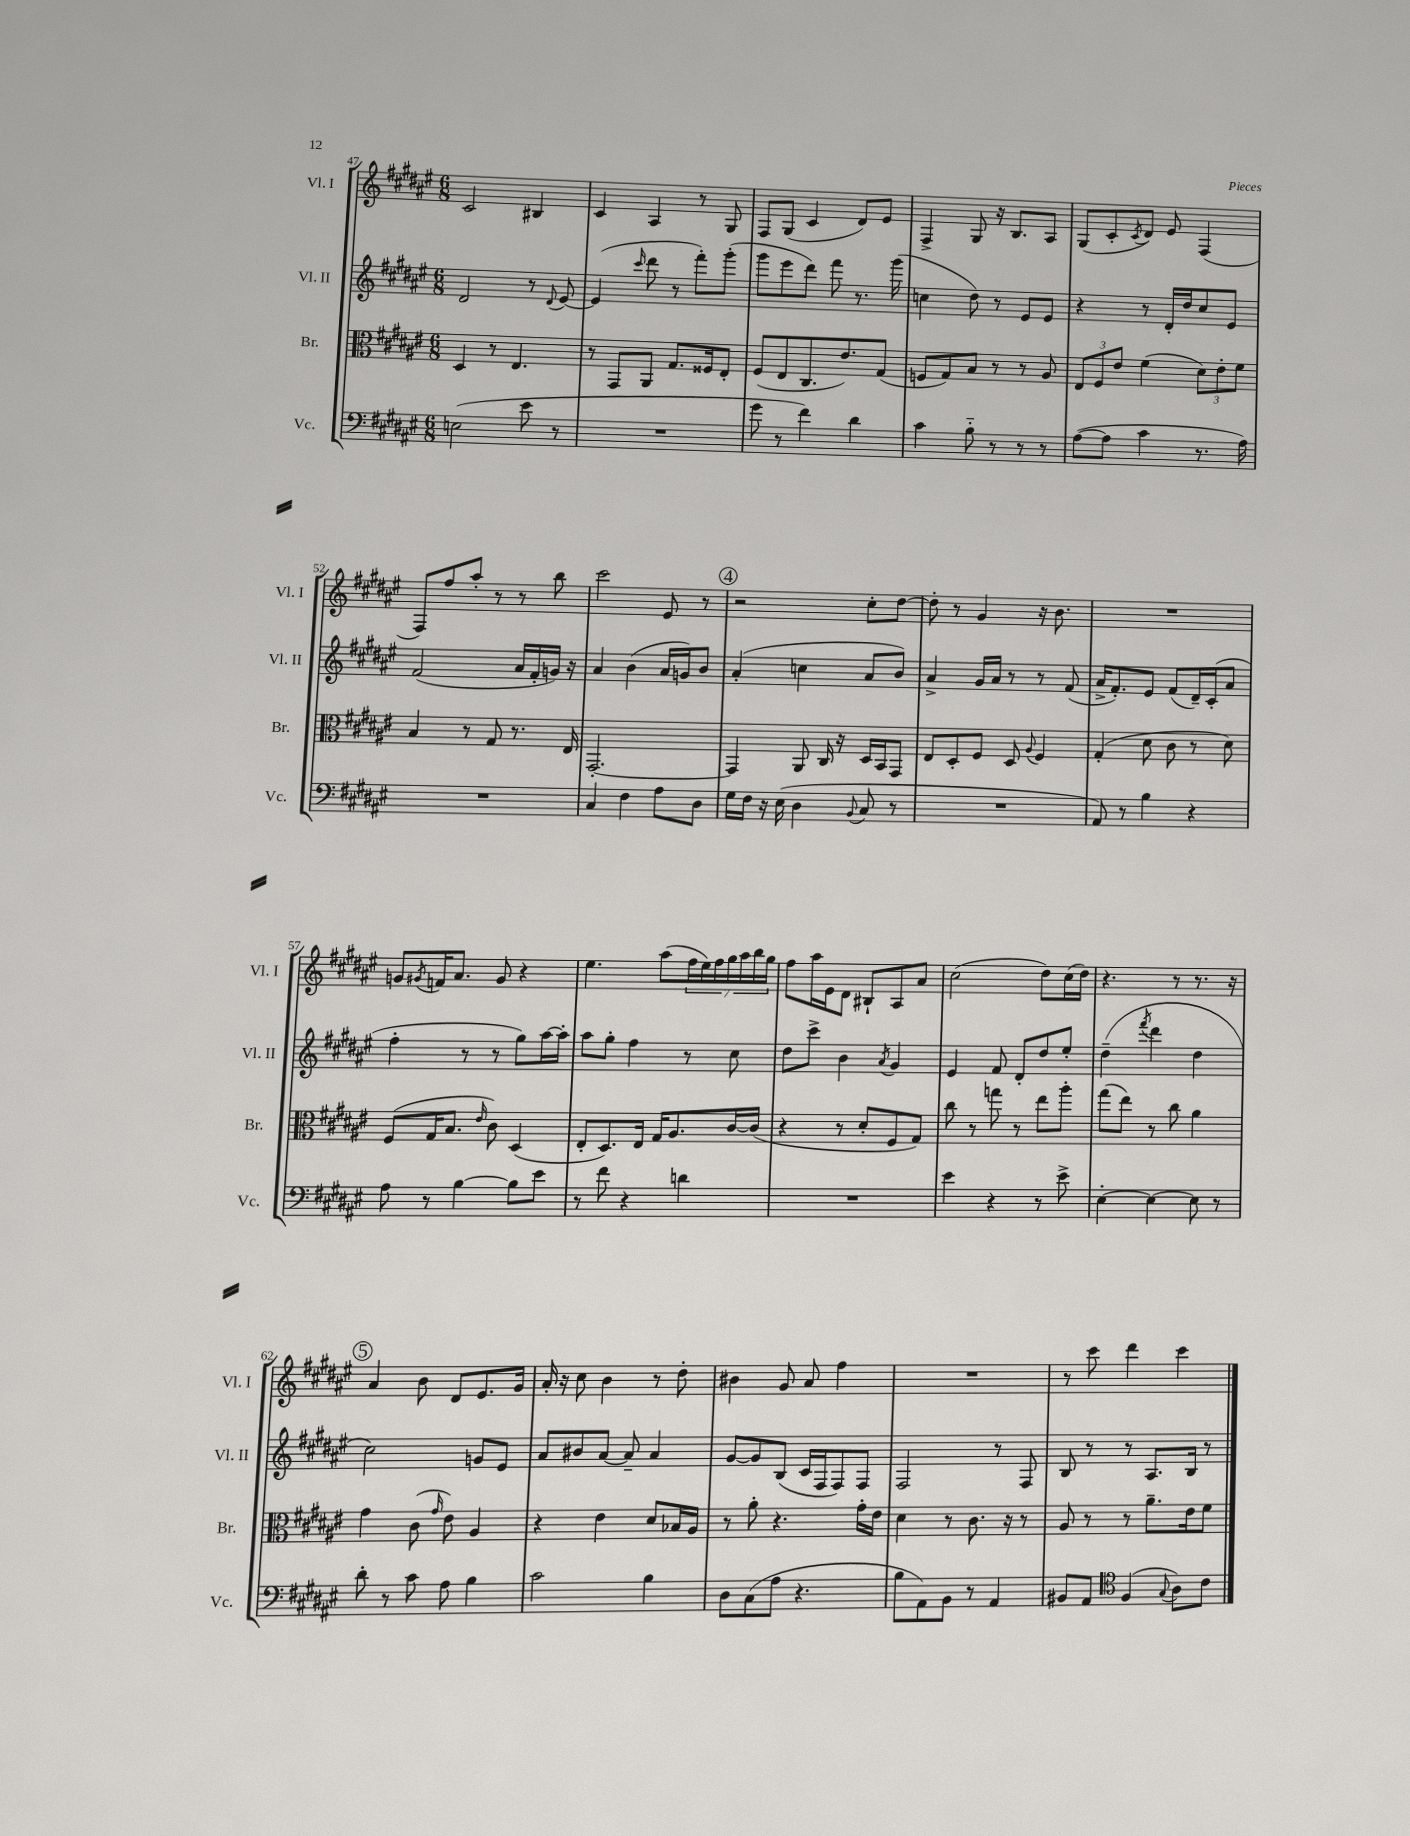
<<
\new StaffGroup <<
\new Staff = "s0" \with { instrumentName = "Vl. I" shortInstrumentName = "Vl. I" } {
    \clef treble \key fis \major \numericTimeSignature \time 6/8
    cis'2 bis4 |
    cis'4 ais4 r8 gis8 |
    fis8 gis8( cis'4 dis'8) eis'8 |
    fis4-> gis8 r16 b8. ais8 |
    gis8( cis'8-. \acciaccatura { cis'8 } dis'8) eis'8 fis4( |
    fis8) fis''8 ais''8-. r8 r8 b''8 |
    cis'''2 eis'8 r8 |
    \mark \markup { \circle "4" } r2 cis''8-. dis''8~ |
    dis''8-. r8 gis'4 r16 b'8. |
    R2. |
    g'8 \acciaccatura { gis'8 } f'16 ais'8. gis'8 r4 |
    eis''4. ais''8( \tuplet 7/4 { fis''16 eis''16) fis''16 gis''16 ais''16 b''16 gis''16 } |
    fis''8 ais''16 eis'16 dis'8 bis8-! ais8 ais'8 |
    cis''2( dis''8) cis''16( dis''16) |
    r4. r8 r8. r16 |
    \mark \markup { \circle "5" } ais'4 b'8 dis'8 eis'8. gis'16 |
    ais'16-. r16 cis''8 b'4 r8 dis''8-. |
    bis'4 gis'8 ais'8 fis''4 |
    R2. |
    r8 cis'''8 dis'''4 cis'''4 \bar "|." |
}
\new Staff = "s1" \with { instrumentName = "Vl. II" shortInstrumentName = "Vl. II" } {
    \clef treble \key fis \major \numericTimeSignature \time 6/8
    dis'2 r8 \appoggiatura { dis'8 } eis'8~ |
    eis'4( \grace { cis'''16 } dis'''8 r8 fis'''8-.) gis'''8-.( |
    gis'''8 eis'''8 dis'''8) fis'''8 r8. gis'''16( |
    c''4 dis''8) r8 eis'8 eis'8 |
    r4 r8 dis'16-. dis''16 cis''8 eis'8 |
    fis'2( ais'16 fis'16-. g'16) r16 |
    ais'4 b'4( ais'16 g'16) b'8 |
    \mark \markup { \circle "4" } ais'4-.( c''4 ais'8 b'8) |
    ais'4-> gis'16 ais'16 r8 r8 fis'8( |
    ais'16-> fis'8.-.) eis'8 fis'8( dis'16--) cis'16-.( ais'8 |
    fis''4-. r8 r8 gis''8) ais''16~ ais''16-. |
    ais''8 gis''8-. fis''4 r8 cis''8 |
    dis''8 cis'''8-> b'4 \acciaccatura { ais'8 } gis'4 |
    eis'4 fis'8 dis'8-. dis''8 eis''8-. |
    dis''4--( \acciaccatura { fis'''8 } dis'''4 dis''4 |
    \mark \markup { \circle "5" } cis''2) g'8 eis'8 |
    ais'8 bis'8 ais'8~ ais'8-- ais'4 |
    gis'8~ gis'8 b8( cis'16 fis16 fis8) fis8 |
    fis2 r8 fis8 |
    b8 r8 r8 ais8. b16 r8 \bar "|." |
}
\new Staff = "s2" \with { instrumentName = "Br." shortInstrumentName = "Br." } {
    \clef alto \key fis \major \numericTimeSignature \time 6/8
    dis4 r8 eis4. |
    r8 gis,8 ais,8 gis8. fisis16 eis8-. |
    fis8( eis8 cis8. eis'8.) gis8( |
    f8 gis8) b8 r8 r8 ais8 |
    \tuplet 3/2 { eis8 fis8 eis'8 } fis'4( \tuplet 3/2 { dis'8) eis'8-. fis'8 } |
    b4 r8 gis8 r8. eis16 |
    gis,2.~-. |
    \mark \markup { \circle "4" } gis,4 ais,8 cis16 r16 dis16 b,16 gis,8 |
    eis8 dis8-. fis8 dis8 \appoggiatura { ais8 } fis4 |
    gis4-.( dis'8 cis'8 r8 dis'8) |
    fis8( gis16 b8. \grace { eis'16 } cis'8) dis4( |
    eis8-. dis8.) eis16 gis16 ais8. cis'16~ cis'16( |
    r4 r8 dis'8-. fis8 gis8) |
    cis''8 r8 g''8 r8 eis''8 ais''8-. |
    gis''8( eis''8) r8 cis''8 ais'4 |
    \mark \markup { \circle "5" } gis'4 cis'8( \grace { gis'16 } eis'8) ais4 |
    r4 eis'4 dis'8 bes16 ais16 |
    r8 ais'8-. r4. gis'16-. eis'16 |
    dis'4 r8 cis'8. r16 r8 |
    ais8 r8 r8 ais'8.-- eis'16 fis'8 \bar "|." |
}
\new Staff = "s3" \with { instrumentName = "Vc." shortInstrumentName = "Vc." } {
    \clef bass \key fis \major \numericTimeSignature \time 6/8
    e2( eis'8 r8 |
    R2. |
    gis'8 r8 fis'4) dis'4 |
    cis'4 b8-_ r8 r8 r8 |
    ais8~( ais8 cis'4 r8. ais16) |
    R2. |
    cis4 fis4 ais8 dis8 |
    \mark \markup { \circle "4" } gis16 fis16 r16 eis16( dis4 \appoggiatura { b,8 } cis8 r8 |
    R2. |
    ais,8) r8 b4 r4 |
    ais8 r8 b4~ b8 eis'8 |
    r8 fis'8 r4 d'4 |
    R2. |
    eis'4 r4 r8 eis'8-> |
    eis4~-. eis4~ eis8 r8 |
    \mark \markup { \circle "5" } dis'8-. r8 cis'8 ais8 b4 |
    cis'2 b4 |
    dis8 cis8( ais8 r4. |
    b8 ais,8) b,8 r8 ais,4 |
    bis,8 ais,8 \clef tenor fis4( \appoggiatura { gis8 } ais8) cis'8 \bar "|." |
}
>>
>>
\layout { \context { \Score currentBarNumber = #47 } }
